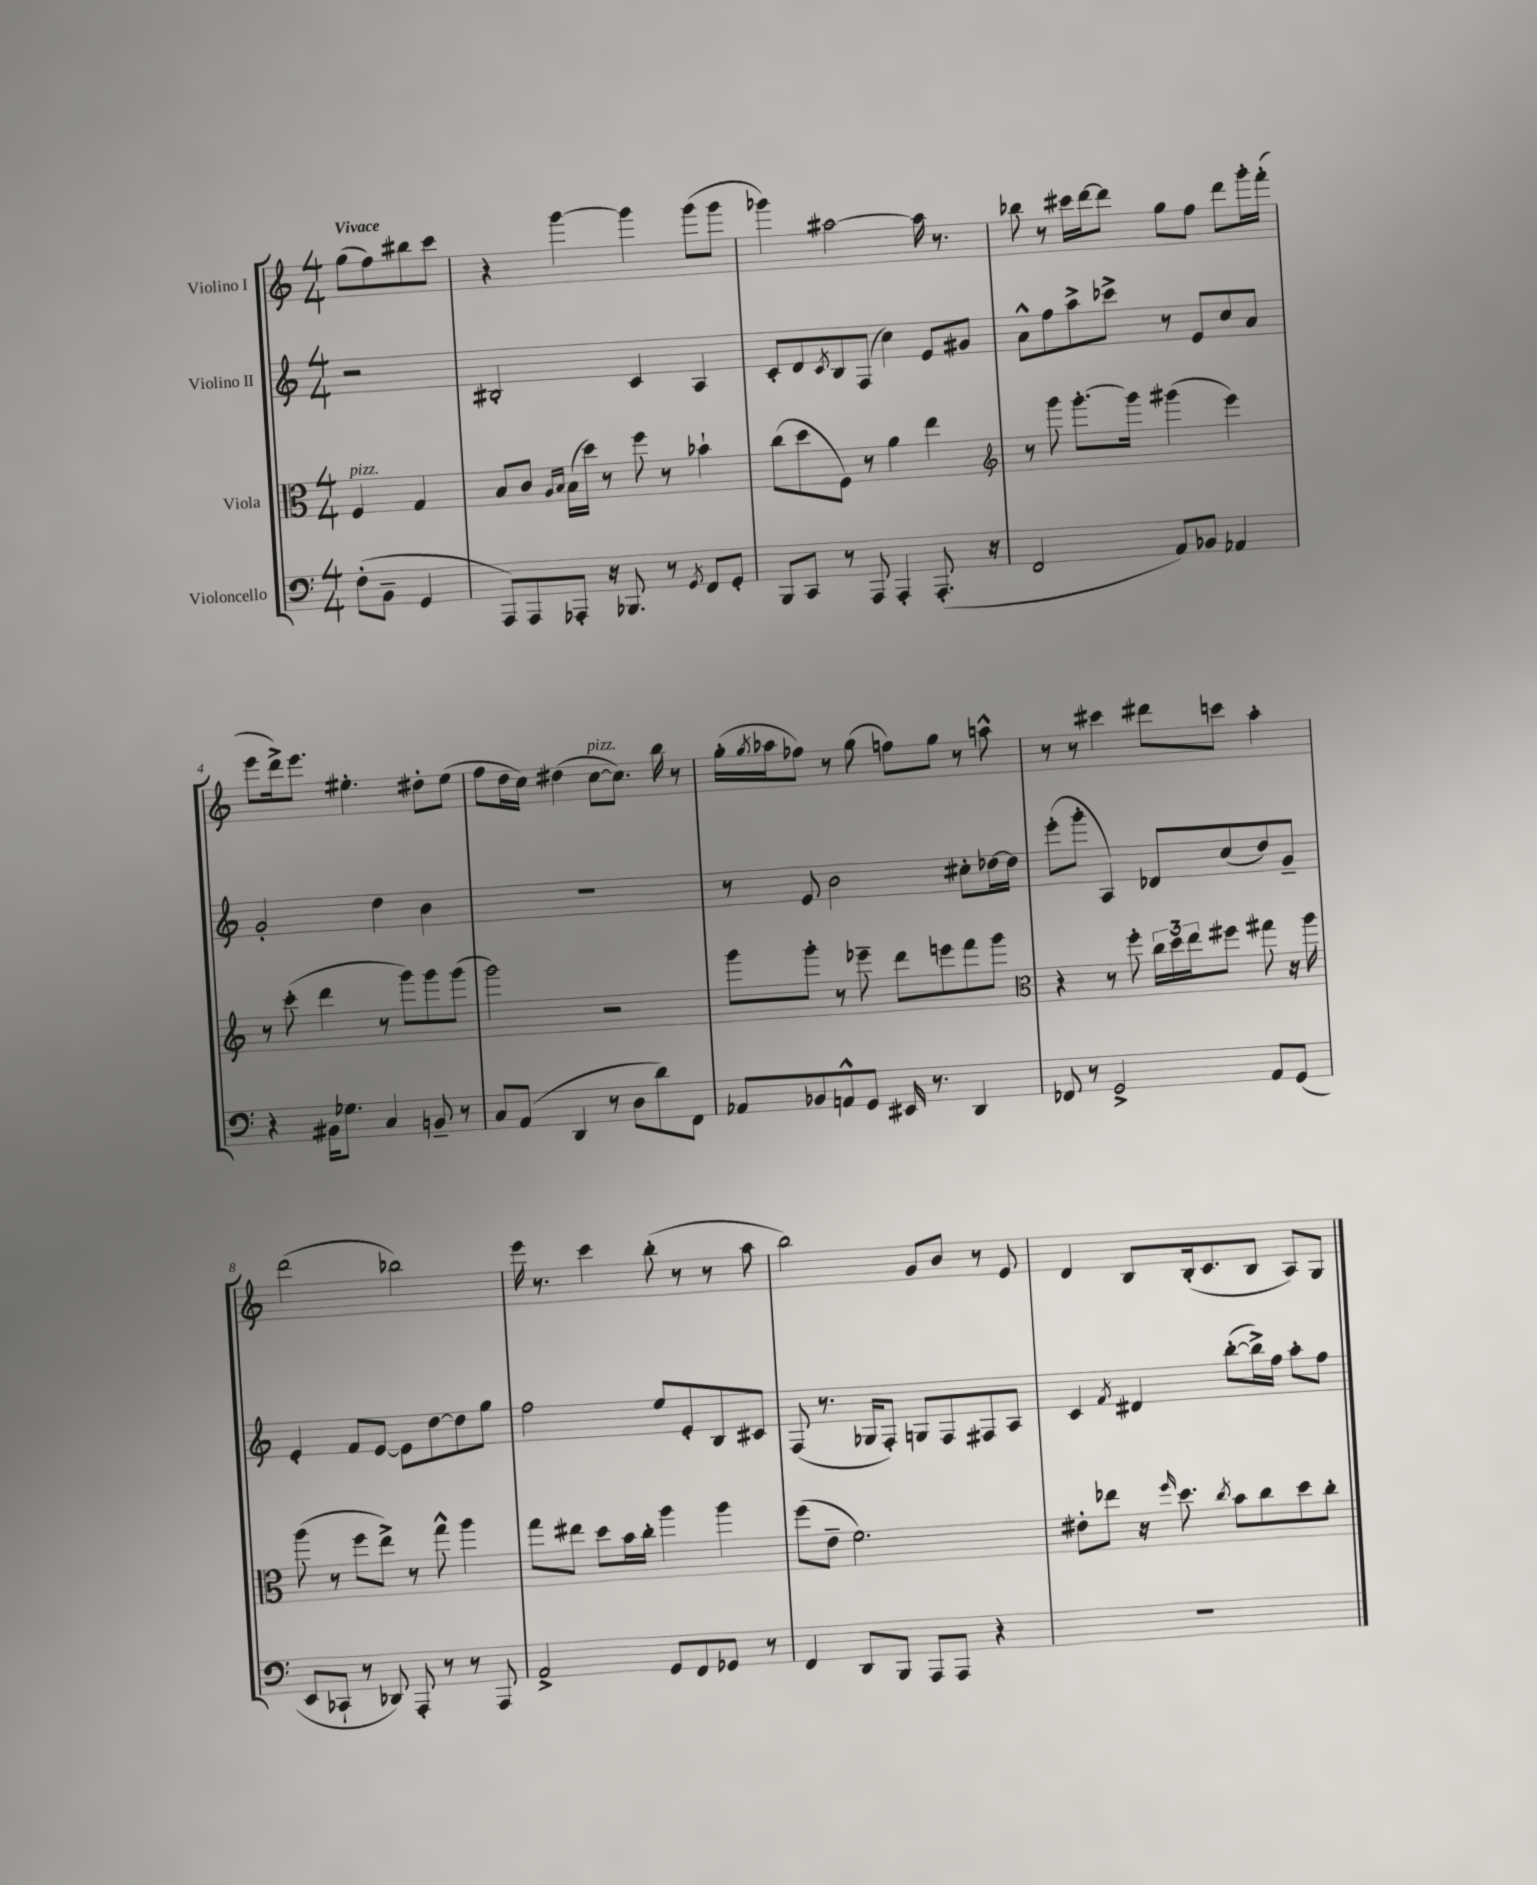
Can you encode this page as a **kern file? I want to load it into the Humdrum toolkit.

**kern	**kern	**kern	**kern
*staff4	*staff3	*staff2	*staff1
*clefF4	*clefC3	*clefG2	*clefG2
*k[]	*k[]	*k[]	*k[]
*M4/4	*M4/4	*M4/4	*M4/4
(8F'\L	4F/	2r	(8gg\L
8BB~\J	.	.	8ff\)
4GG/	4G/	.	8bb#\
.	.	.	8ccc\J
=	=	=	=
8AAA/L)	8B/L	2B#'/	4r
8AAA/	8c/J	.	.
.	16qqA/LL	.	.
.	16qqB/JJ	.	.
8AAA-'/J	(16B\LL	.	[4ggg\
.	16dd\JJ)	.	.
16r	8r	.	.
8.BBB-/	.	.	.
.	8ff\	4c/	4ggg\]
8r	8r	.	.
8qGG/	.	.	.
8FF/L	4b-`\	4A/	(8ggg\L
8GG'/J	.	.	8ggg\J
=	=	=	=
8BBB/L	(8cc\L	8c'/L	4ggg-\)
8CC/J	8dd\	8d/	.
.	.	8qc/	.
8r	8F\J)	8B/	[2aa#\
8AAA/	8r	(8F/J	.
4AAA'/	4a\	4cc\)	.
(8.AAA'/	4ee\	8e/L	16aa#\]
.	.	.	8.r
.	.	8g#/J	.
16r	.	.	.
=	=	=	=
*	*clefG2	*	*
2FF/	8r	8a^^\L	8bb-\
.	8ggg\	8ff\	8r
.	[8.ggg'\L	8aa^\	16ccc#\LL
.	.	.	[16ddd\J
.	.	8ccc-^\J	8ddd\]J
.	16ggg\]Jk	.	.
8AA/L)	(4ggg#\	8r	8gg\L
8BB-/J	.	8e/L	8ff\J
4AA-/	4eee\)	8cc/	8ddd\L
.	.	8a/J	16ggg'\L
.	.	.	(16fff'\JJ
=	=	=	=
4r	8r	2g'/	8eee\L
.	(8ccc'\	.	16ddd^\k)
.	.	.	8.eee\J
16BB#\LK	4ddd\	.	.
8.G-\J	.	.	.
.	.	.	4.ee#'\
4C/	8r	4dd\	.
.	8ggg\L)	.	.
8BB~/	8ggg\	4b\	8dd#'\L
8r	(8ggg\J	.	(8ee#\J
=	=	=	=
8C/L	2ggg\)	1r	8ff\L
(8AA/J	.	.	16dd\L
.	.	.	16cc\JJ)
4DD/	.	.	(4dd#\
8r	2r	.	[8cc\L
8D\L	.	.	8.cc\]J)
8d\)	.	.	.
.	.	.	16bb\
8FF\J	.	.	8r
=	=	=	=
8AA-/L	8ggg\L	8r	(16gg'\LL
.	.	.	8qgg/
.	.	.	16aa-\J
8BB-/	8ggg'\J	8e/	8ff-\J)
8AA^^/	8r	2b\	8r
8GG/J	8eee-~\	.	(8gg\
16EE#/	8ddd\L	.	8ff\L)
8.r	.	.	.
.	8eee\	.	8gg\J
4DD/	8fff\	8cc#'\L	8r
.	8ggg\J	[16dd-\L	8aa^^\
.	.	16dd-\]JJ	.
=	=	=	=
*	*clefC3	*	*
8FF-/	4r	(8eee'\L	8r
8r	.	8ggg'\J	8r
2GG^/	8r	4A/)	4ccc#\
.	8ff'\	.	.
.	24cc\LL	8d-/L	8ddd#\L
.	24dd\	.	.
.	24ee\J	.	.
.	8ff#\J	(8cc/	8ccc\J
8AA/L	8gg#\	8dd/)	4aa'\
(8GG/J	16r	8g~/J	.
.	16aa\	.	.
=	=	=	=
8EE/L	(8aa\	4e'/	(2ddd\
8CC-`/J	8r	.	.
8r	8ff\L	8f/L	.
8DD-/)	8ee^\J)	[8e/J	.
8AAA'/	8r	8e\]L	2bb-\)
8r	8gg^^\	[8dd\	.
8r	4aa\	8dd\]	.
8AAA/	.	8gg\J	.
=	=	=	=
2AA^/	8gg\L	2ff\	16eee\
.	.	.	8.r
.	8ee#\J	.	.
.	8dd\L	.	4ccc\
.	16b\L	.	.
.	16cc'\JJ	.	.
8GG/L	4aa\	8ee/L	(8bb'\
8FF/	.	8e'/	8r
8GG-/J	4aa\	8B/	8r
8r	.	8c#/J	8aa\
=	=	=	=
4FF/	(8ff\L	(8F/	2bb\)
.	8e~\J	8.r	.
8DD/L	2.f\)	.	.
.	.	16G-/LK	.
8BBB/J	.	8F'/J)	.
8AAA/L	.	8G/L	8g/L
8AAA/J	.	8F/	8b/J
4r	.	8F#/	8r
.	.	8A/J	8e/
=	=	=	=
1r	8e#'\L	4c/	4d/
.	8ee-\J	.	.
.	.	8qf/	.
.	16r	4d#/	8B/L
.	16qqff/	.	.
.	8.dd\	.	.
.	.	.	(16B'/k
.	.	.	8.c/
.	8qcc/	.	.
.	8b\L	([8bb'\L	.
.	8cc\	16bb^\]L)	8B/J
.	.	16ff\JJ	.
.	8dd\	8aa'\L	8A/L)
.	8cc'\J	8ff\J	8G/J
==	==	==	==
*-	*-	*-	*-
